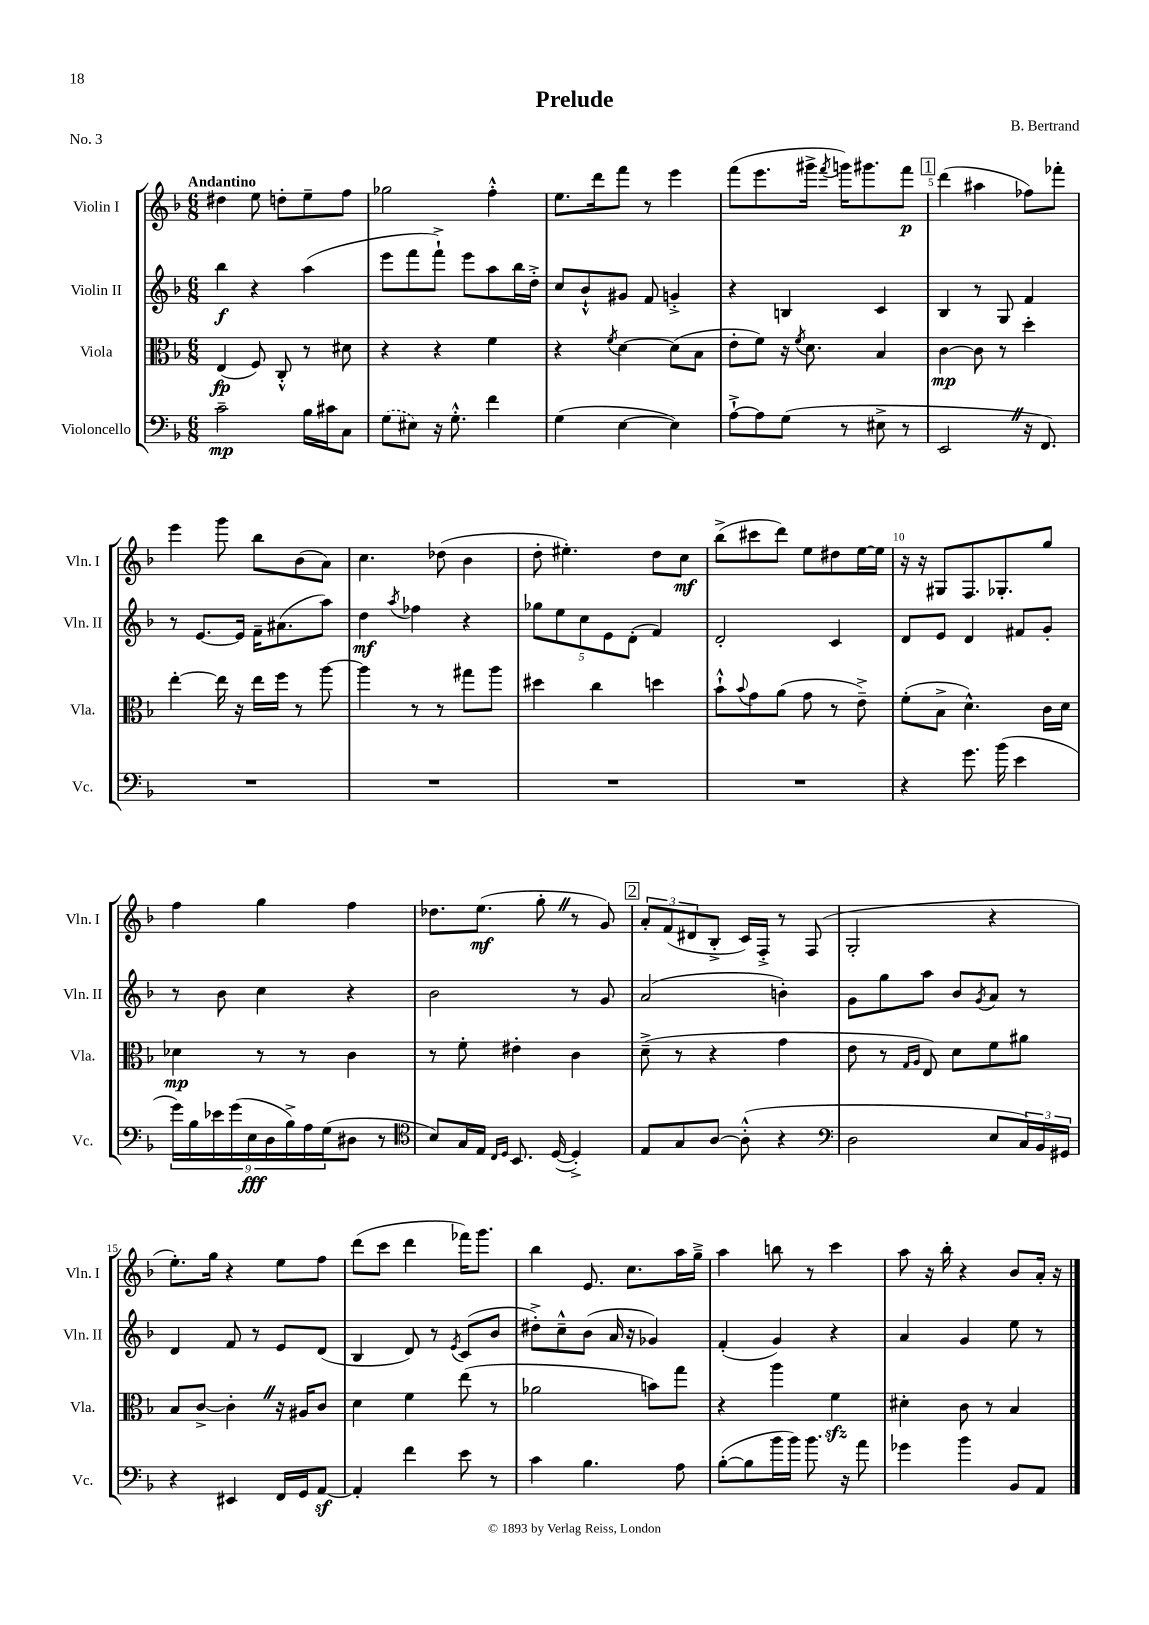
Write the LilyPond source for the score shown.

\header { title = "Prelude" composer = "B. Bertrand" piece = "No. 3" }
<<
\new StaffGroup <<
\new Staff = "s0" \with { instrumentName = "Violin I" shortInstrumentName = "Vln. I" } {
    \clef treble \key f \major \numericTimeSignature \time 6/8 \tempo "Andantino"
    dis''4 e''8 d''8-. e''8-- f''8 |
    ges''2 f''4-.-^ |
    e''8. d'''16 f'''8 r8 e'''4 |
    f'''8( e'''8. gis'''16-> \acciaccatura { f'''8 } g'''16) gis'''8. f'''8\p |
    \mark \markup { \box "1" } d'''4( ais''4 fes''8) fes'''8-. |
    e'''4 g'''8 bes''8 bes'8( a'8) |
    c''4. des''8( bes'4 |
    d''8-. eis''4.-.) d''8 c''8\mf |
    bes''8->( cis'''8 d'''8) e''8 dis''8 e''16~ e''16 |
    r16 r16 gis8 f8. ges8.-. g''8 |
    f''4 g''4 f''4 |
    des''8. e''8.\mf( g''8-. \once \override BreathingSign.text = \markup { \musicglyph "scripts.caesura.straight" } \breathe r8 g'8) |
    \mark \markup { \box "2" } \tuplet 3/2 { a'8-. f'8( dis'8 } bes8-.-> c'16) f16-.-> r8 f8( |
    g2-. r4 |
    e''8.-.) g''16 r4 e''8 f''8 |
    d'''8( c'''8 d'''4 fes'''16) g'''8. |
    bes''4 e'8. c''8. a''16 g''16---> |
    a''4 b''8 r8 c'''4 |
    a''8 r16 bes''16-. r4 bes'8 a'16-. r16 \bar "|." |
}
\new Staff = "s1" \with { instrumentName = "Violin II" shortInstrumentName = "Vln. II" } {
    \clef treble \key f \major \numericTimeSignature \time 6/8
    bes''4\f r4 a''4( |
    e'''8 f'''8 f'''8-!->) e'''8 a''8 bes''16 d''16-.-> |
    c''8 bes'8-!-^ gis'8 f'8 g'4-.-> |
    r4 b4 c'4 |
    \mark \markup { \box "1" } bes4 r8 g8 f'4 |
    r8 e'8.~ e'16 f'16-- ais'8.( a''8) |
    d''4\mf \acciaccatura { a''8 } fes''4 r4 |
    \tuplet 5/4 { ges''8 e''8 c''8 e'8 d'8-.( } f'4) |
    d'2-. c'4 |
    d'8 e'8 d'4 fis'8 g'8-. |
    r8 bes'8 c''4 r4 |
    bes'2 r8 g'8 |
    \mark \markup { \box "2" } a'2( b'4-.) |
    g'8 g''8 a''8 bes'8 \acciaccatura { g'8 } a'8 r8 |
    d'4 f'8 r8 e'8 d'8( |
    bes4 d'8) r8 \acciaccatura { e'8 } c'8( bes'8 |
    dis''8-.->) c''8---^ bes'8( a'16 r16 ges'4) |
    f'4-.( g'4) r4 |
    a'4 g'4 e''8 r8 \bar "|." |
}
\new Staff = "s2" \with { instrumentName = "Viola" shortInstrumentName = "Vla." } {
    \clef alto \key f \major \numericTimeSignature \time 6/8
    e4\fp( f8) c8-.-^ r8 dis'8 |
    r4 r4 f'4 |
    r4 \acciaccatura { f'8 } d'4~ d'8( bes8 |
    e'8-. f'8) r16 \acciaccatura { f'8 } d'8. bes4 |
    \mark \markup { \box "1" } c'4~\mp c'8 r8 d''4-. |
    e''4~-. e''16 r16 e''16 f''16 r8 a''8~ |
    a''4 r8 r8 gis''8 a''8 |
    dis''4 c''4 d''4 |
    bes'8-!-^ \appoggiatura { bes'8 } g'8 a'8( g'8 r8 e'8--->) |
    f'8-.( bes8-> d'4.-^) c'16 d'16 |
    des'4\mp r8 r8 c'4 |
    r8 f'8-. eis'4-. c'4 |
    \mark \markup { \box "2" } d'8--->( r8 r4 g'4 |
    e'8 r8 \grace { g16 a16 } e8) d'8 f'8 ais'8 |
    bes8 c'8~-> c'4-. \once \override BreathingSign.text = \markup { \musicglyph "scripts.caesura.straight" } \breathe r16 ais16 c'8 |
    d'4 f'4 e''8( r8 |
    aes'2 b'8) g''8 |
    r4 a''4 f'4\sfz |
    dis'4-. c'8 r8 bes4 \bar "|." |
}
\new Staff = "s3" \with { instrumentName = "Violoncello" shortInstrumentName = "Vc." } {
    \clef bass \key f \major \numericTimeSignature \time 6/8
    c'2--\mp bes16 cis'16 c8 |
    \once \slurDashed g8( eis8) r16 g8.-.-^ f'4 |
    g4( e4~ e4) |
    a8~-!-> a8 g8( r8 eis8-> r8 |
    \mark \markup { \box "1" } e,2 \once \override BreathingSign.text = \markup { \musicglyph "scripts.caesura.straight" } \breathe r16 f,8.) |
    R2. |
    R2. |
    R2. |
    R2. |
    r4 g'8. bes'16( e'4 |
    \tuplet 9/8 { g'16) bes16 ees'16 g'16( e16\fff d16 bes16->) a16 g16( } dis8 r8 |
    \clef tenor bes8) g16 e16 \grace { c16 d16 } bes,8. d16~( d4-.->) |
    \mark \markup { \box "2" } e8 g8 a8~ a8-.-^( r4 |
    \clef bass d2 e8 \tuplet 3/2 { c16) bes,16 gis,16 } |
    r4 eis,4 f,16 g,16 a,8~\sf |
    a,4-. f'4 e'8 r8 |
    c'4 bes4. a8 |
    bes8~-.( bes8 bes'16 bes'16) bes'8. r16 a'8 |
    ges'4 bes'4 bes,8 a,8 \bar "|." |
}
>>
>>
\layout { \context { \Score \override BarNumber.break-visibility = ##(#f #t #t) barNumberVisibility = #(every-nth-bar-number-visible 5) } }
